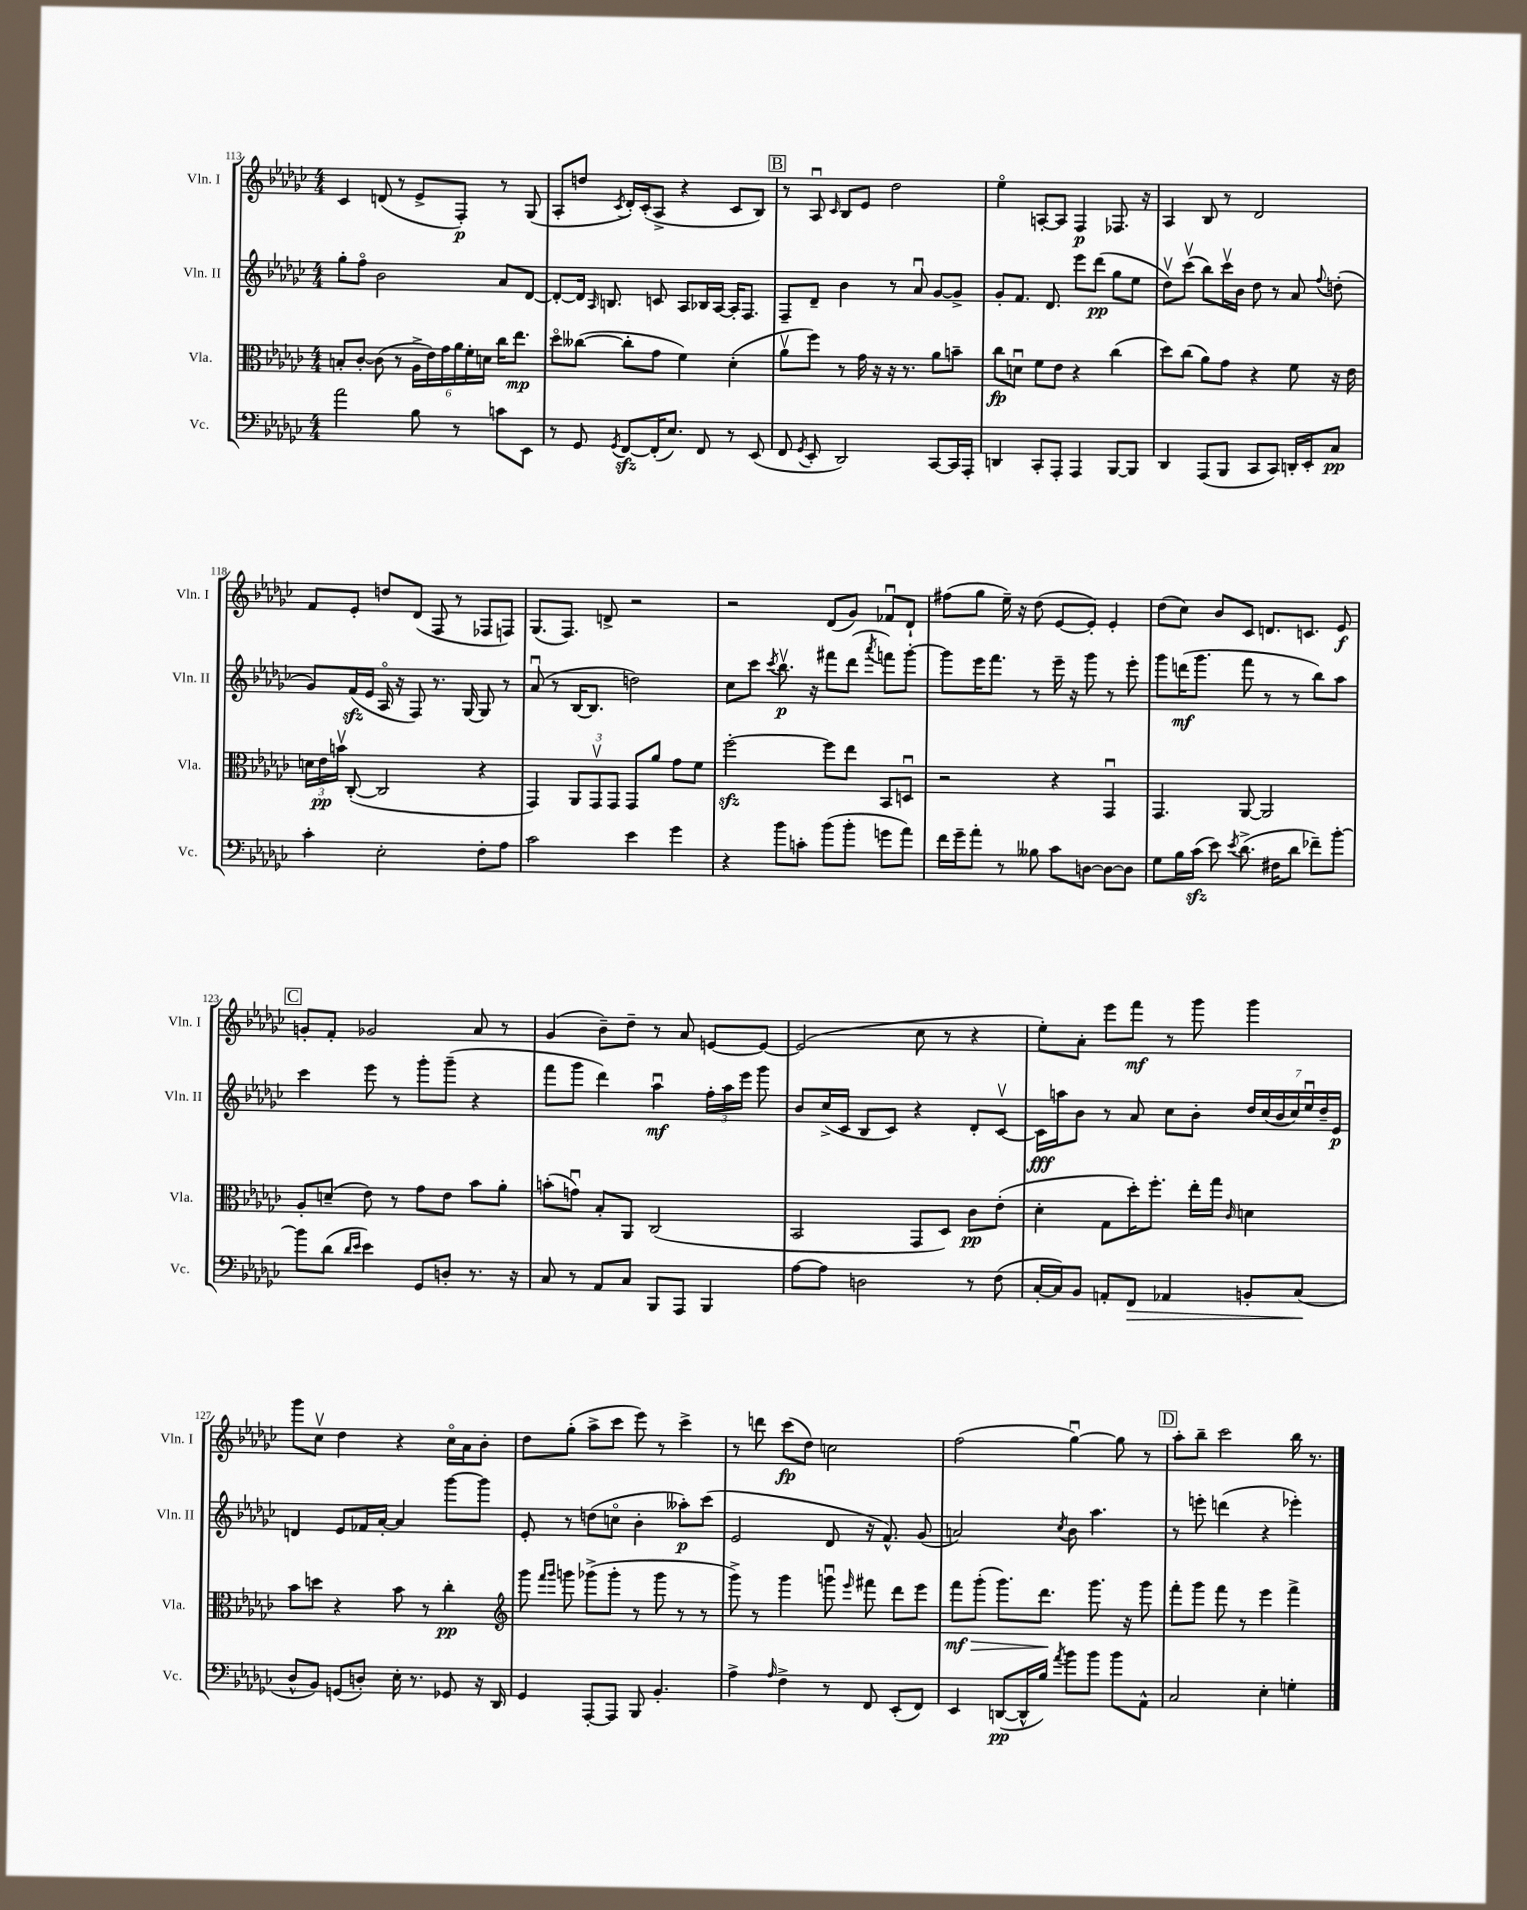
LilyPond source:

<<
\new StaffGroup <<
\new Staff = "s0" \with { instrumentName = "Vln. I" shortInstrumentName = "Vln. I" } {
    \clef treble \key ges \major \numericTimeSignature \time 4/4
    \autoBeamOff ces'4 d'8( r8 ees'8[-> f8]-.\p) r8 ges8( |
    aes8[-. d''8] \acciaccatura { ces'8 } des'16[-.) ces'16-.( aes8]-> r4 ces'8[ bes8]) |
    \mark \markup { \box "B" } r8 aes8\downbow \grace { ces'16 } bes8[ ees'8] des''2 |
    ees''4\flageolet a8[~-. a8] f4\p fes8. r16 |
    aes4 bes8 r8 des'2 |
    f'8[ ees'8]-. d''8[ des'8]( f8 r8 fes8[ f8]) |
    ges8.[( f8.]) d'8-> r2 |
    r2 des'8[( ges'8]) fes'8[\downbow des'8]-! |
    fis''8[( ges''8] ees''16--) r16 des''8( ees'8[~ ees'8]-.) ees'4-. |
    des''8[( ces''8]) bes'8[ ces'8] d'8.[ c'8.] ees'8\f |
    \mark \markup { \box "C" } g'8[-. f'8]-. ges'2 aes'8 r8 |
    ges'4( bes'8[--) des''8]-- r8 aes'8 e'8[~ e'8]~ |
    e'2( ces''8 r8 r4 |
    ees''8[-.) aes'8]-. ees'''8[ f'''8]\mf r8 ges'''8 ges'''4 |
    ges'''8[ ces''8]\upbow des''4 r4 ces''16[\flageolet aes'16 bes'8]-. |
    des''8[ ges''8]-.( aes''8[-> ces'''8] ees'''8) r8 ces'''4-> |
    r8 d'''8 ces'''8[\fp( des''8]) c''2 |
    f''2( ges''4~\downbow) ges''8 r8 |
    \mark \markup { \box "D" } aes''8[-. bes''8]-- ces'''2 bes''16 r8. \bar "|." |
}
\new Staff = "s1" \with { instrumentName = "Vln. II" shortInstrumentName = "Vln. II" } {
    \clef treble \key ges \major \numericTimeSignature \time 4/4
    \autoBeamOff ges''8[-. f''8]\flageolet bes'2 aes'8[ des'8]~ |
    des'8[~-. des'16] \grace { aes16 } b8. c'8 aes8[ bes16 aes16]~ aes16[-. f8.] |
    \mark \markup { \box "B" } f8[-- des'8]-- bes'4 r8 aes'8\downbow ges'8[~ ges'8]-> |
    ges'8[-. f'8.] des'8. ees'''8[ des'''8]\pp( ges''8[ ees''8] |
    des''8[\upbow) ces'''8]\upbow( bes''8[) ces'''16\upbow bes'16] des''8 r8 aes'8 \appoggiatura { f''8 } d''8-.( |
    ges'8[) f'16\sfz( ees'16] aes16\flageolet r16 f8) r8. ges16~ ges8 r8 |
    aes'8\downbow( r8 bes16[~ bes8.] d''2) |
    ces''8[ ces'''8] \acciaccatura { ces'''8 } bes''8.\upbow\p r16 fis'''8[ des'''8]( \acciaccatura { aes'''8 } f'''8[) ges'''8]~-. |
    ges'''8[ ees'''16 f'''8.] r8 ees'''16-- r16 ges'''8 r8 ees'''8-. |
    ges'''8[ d'''16\mf( ges'''8.] f'''8 r8 r8 bes''8[) aes''8] |
    \mark \markup { \box "C" } ces'''4 ees'''8 r8 ges'''8[-. ges'''8]--( r4 |
    f'''8[ ges'''8] des'''4) aes''4\downbow\mf \tuplet 3/2 { f''16[-. aes''16 ees'''16] } ges'''8 |
    bes'8[ ces''16->( ces'16] bes8[ ces'8]) r4 des'8[-. ces'8]~\upbow |
    ces'16[\fff a''16 bes'8] r8 aes'8 ces''8[ bes'8]-. \tuplet 7/4 { des''16[ ces''16( bes'16 ces''16) ees''16\downbow des''16-- ees'16]\p } |
    d'4 ees'8[ fes'16 aes'16]~-. aes'4 ges'''8[~ ges'''8] |
    ees'8-. r8 d''8[( c''8]\flageolet bes'4-. aeses''8[-.\p) ces'''8]( |
    ees'2 des'8 r16 f'8.-^) ges'8( |
    a'2) \acciaccatura { ces''8 } bes'8 aes''4. |
    \mark \markup { \box "D" } r8 e'''8-. d'''4( r4 ees'''4-.) \bar "|." |
}
\new Staff = "s2" \with { instrumentName = "Vla." shortInstrumentName = "Vla." } {
    \clef alto \key ges \major \numericTimeSignature \time 4/4
    \autoBeamOff b8[-. ces'8]~-. ces'8( r8 \tuplet 6/4 { aes16[-> ees'16) ges'16 aes'16 f'16-. d'16] } ces''16[ ees''8.]\mp |
    des''8[\flageolet ceses''8]~( ceses''8[-. ges'8] f'4) des'4-.( |
    \mark \markup { \box "B" } aes'8[\upbow f''8]) r8 ges'16 r16 r16 r8. aes'8[ b'8]-- |
    ces''8[\fp d'8]\downbow f'8[ ees'8] r4 ces''4( |
    des''8[) ces''8]( aes'8[) ges'8] r4 f'8 r16 ees'16 |
    \tuplet 3/2 { d'16[ ees'16\pp b'16]\upbow } ces8~-.( ces2 r4 |
    ges,4) \tuplet 3/2 { aes,8[ ges,8\upbow ges,8] } ges,8[ aes'8] ges'8[ f'8] |
    f''2~-.\sfz f''8[ ees''8] bes,8[ d8]\downbow |
    r2 r4 ges,4\downbow |
    ges,4. aes,8~ aes,2 |
    \mark \markup { \box "C" } aes8[-. d'8]--( ees'8) r8 ges'8[ ees'8] bes'8[ aes'8]-. |
    b'8[-.( g'8]\downbow) bes8[-. aes,8] ces2( |
    bes,2 ges,8[ des8]) ces'8[\pp ees'8]-.( |
    des'4-. ges8[ des''16-.) f''8.]-. ees''16[-. ges''16] \grace { ces'16 } d'4 |
    bes'8[ d''8] r4 bes'8 r8 ces''4-.\pp |
    \clef treble ges'''8 \grace { f'''16[ ges'''16] } g'''8 ges'''8[->( ges'''8]-. r8 ges'''8 r8 r8 |
    ges'''8->) r8 ges'''4 g'''8\downbow \grace { ees'''16 } fis'''8 des'''8[ ees'''8] |
    f'''8[\mf\> ges'''8]-.( ges'''8.[) des'''8.]\! ges'''8. r16 ges'''8 |
    \mark \markup { \box "D" } f'''8[-. ges'''8] f'''8 r8 ees'''4 f'''4-> \bar "|." |
}
\new Staff = "s3" \with { instrumentName = "Vc." shortInstrumentName = "Vc." } {
    \clef bass \key ges \major \numericTimeSignature \time 4/4
    \autoBeamOff aes'2 bes8 r8 c'8[ ees,8] |
    r8 ges,8 \acciaccatura { ges,8 } f,8[~\sfz f,16-.( ees8.]) f,8 r8 ees,8( |
    \mark \markup { \box "B" } f,8 \acciaccatura { ges,8 } ees,8-. des,2) ces,8[~ ces,16 aes,,16]-. |
    d,4 ces,8[-. aes,,8]-. aes,,4 bes,,8[~ bes,,8] |
    des,4 aes,,8[( bes,,8] ces,8[ ces,8]) d,16[-. ees,16-. ces8]\pp |
    ces'4-. ees2-. f8[-. aes8] |
    ces'2 ees'4 ges'4 |
    r4 bes'8[ c'8]-. bes'8[( bes'8]-. g'8[ aes'8]) |
    f'16[ ges'16-- aes'8]-. r8 beses8 ces'8[ d8]~ d8[~ d8] |
    ges8[ bes16 ces'16]\sfz( ees'8) \acciaccatura { ees'8 } des'8.->( fis16[ des'8] fes'8[--) bes'8]~-. |
    \mark \markup { \box "C" } bes'8[ des'8]( \grace { des'16[ ees'16] } ees'4) ges,8[ d8]-. r8. r16 |
    ces8 r8 aes,8[ ces8] bes,,8[ aes,,8] bes,,4 |
    aes8[~ aes8] d2 r8 f8( |
    ces16[~-. ces16) bes,8] a,8[-. f,8]\> aes,4 b,8[-. ces8]\!( |
    des8[-^ bes,8]) g,8[( d8]-.) ees16-. r8. ges,8 r16 des,16 |
    ges,4 aes,,8[~-. aes,,8] bes,,8 bes,4.-. |
    aes4-> \grace { aes16 } f4-> r8 f,8 ees,8[-.( f,8]) |
    ees,4 d,8[~\pp( d,16-^ bes16]) \acciaccatura { aes'8 } bes'8[ bes'8] bes'8[ aes,8]-^ |
    \mark \markup { \box "D" } ces2 ees4-. g4-. \bar "|." |
}
>>
>>
\layout { \context { \Score currentBarNumber = #113 } }
